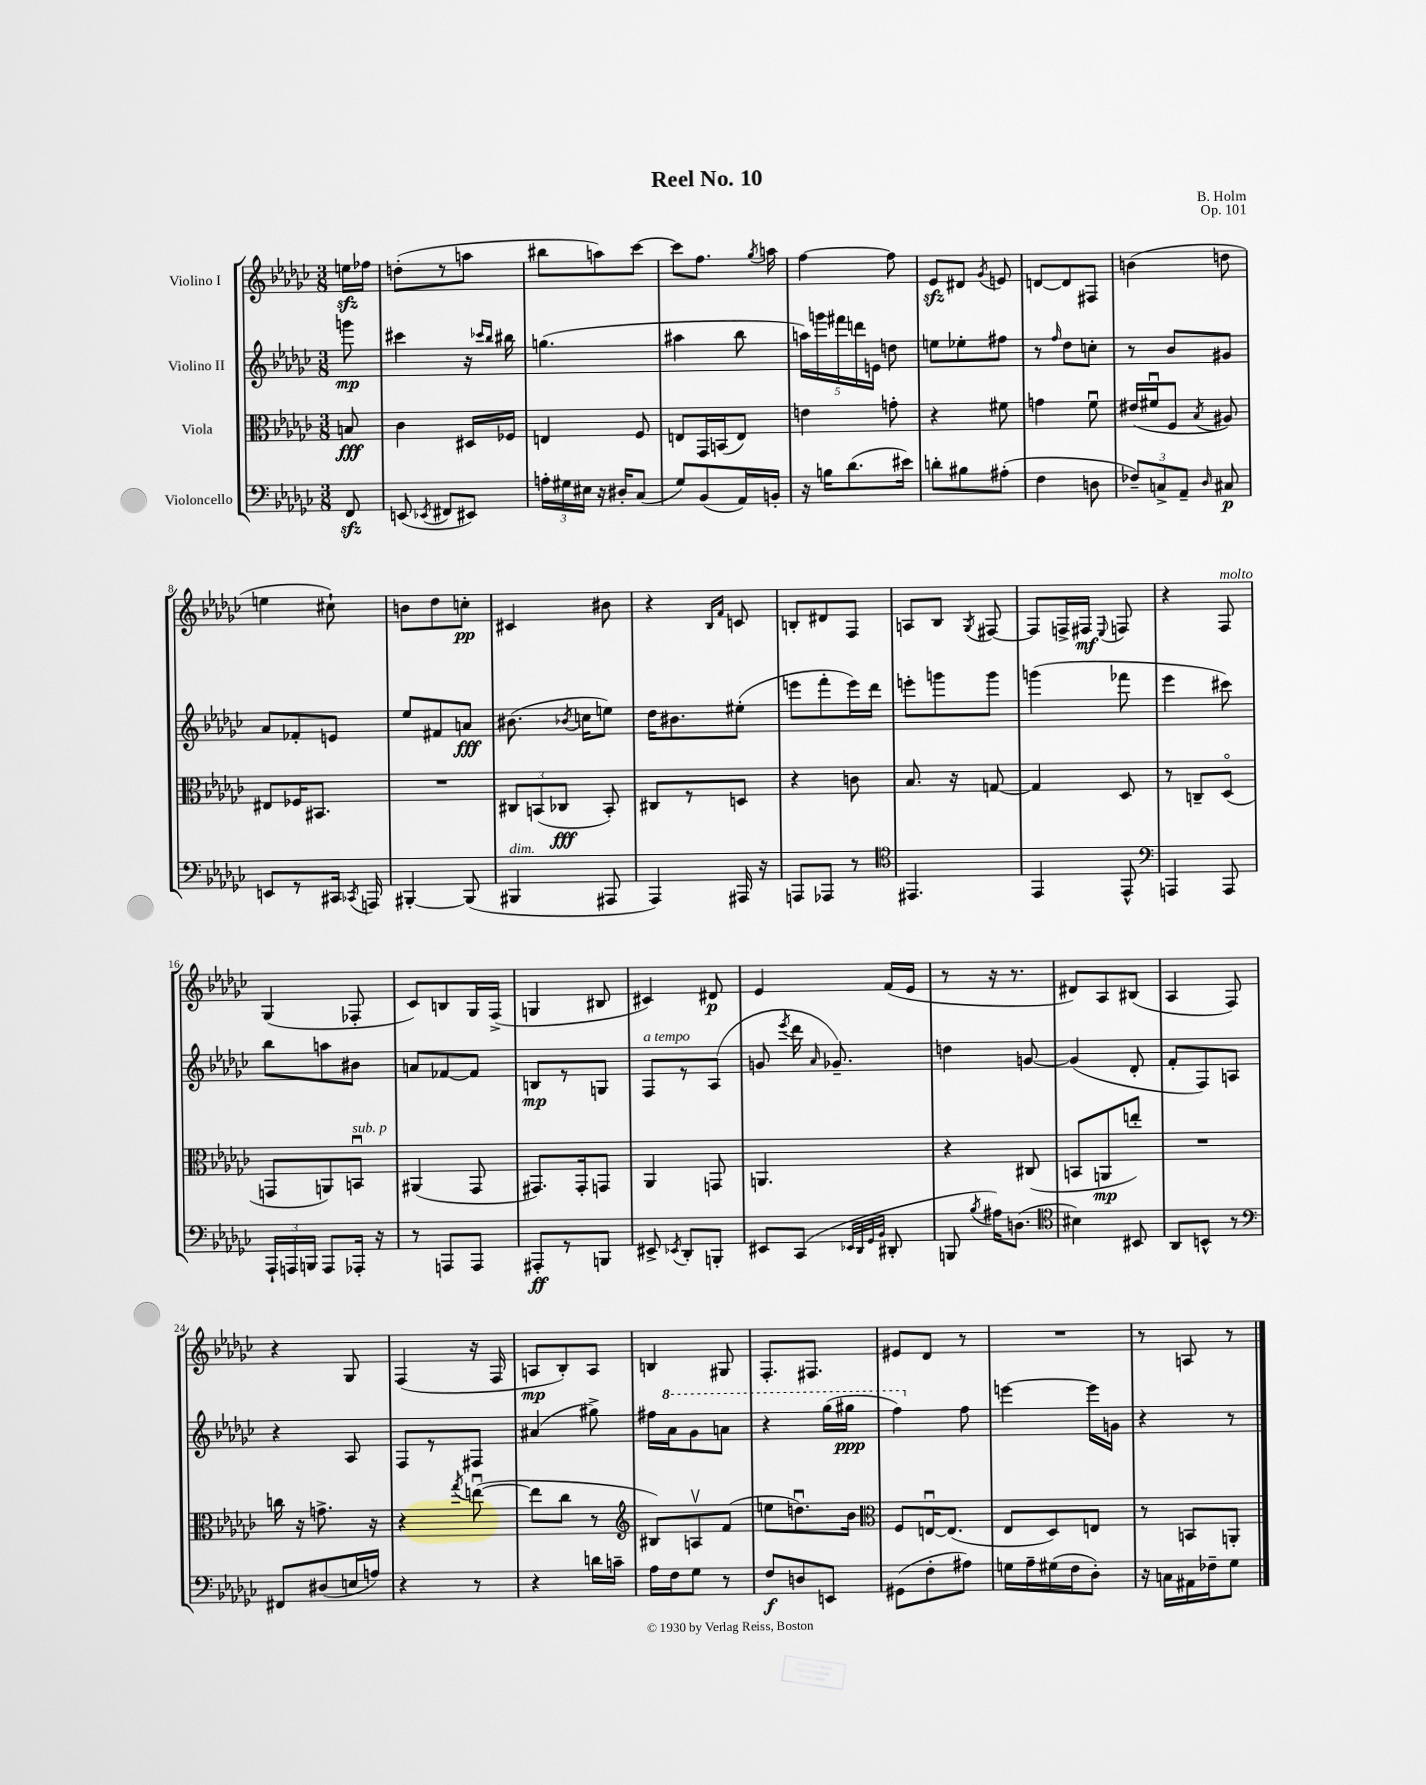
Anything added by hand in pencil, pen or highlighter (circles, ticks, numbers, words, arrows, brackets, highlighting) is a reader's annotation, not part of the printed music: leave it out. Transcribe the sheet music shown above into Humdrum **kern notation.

**kern	**kern	**kern	**kern
*staff4	*staff3	*staff2	*staff1
*clefF4	*clefC3	*clefG2	*clefG2
*k[b-e-a-d-g-c-]	*k[b-e-a-d-g-c-]	*k[b-e-a-d-g-c-]	*k[b-e-a-d-g-c-]
*M3/8	*M3/8	*M3/8	*M3/8
8FF/	8B/	8ggg\	16ee\LL
.	.	.	16ff-\JJ
=	=	=	=
(8EE/	4c-\	4ccc#\	(8dd'\L
8qEE-/	.	.	.
8FF#/L	.	.	8r
8EE#/J)	16D#/LL	16r	8aa\J
.	.	16qqccc-/LL	.
.	.	16qqbb-/JJ	.
.	16F-/JJ	16bb#\	.
=	=	=	=
24A'\LL	4E/	(4.gg\	8bb#\L
24G#\	.	.	.
24E#\JJ	.	.	.
16r	.	.	8aa\)
16D#'/LK	.	.	.
(8C-/J	8F/	.	[8ccc-\J
=	=	=	=
8G-/L)	8E/L	4aa#\	8ccc-\]L
(8BB-/	16GG-/L	.	8.ff\J
.	(16BB/J	.	.
16AA-/L)	8E/J)	8bb-\	.
.	.	.	8qgg-/
16BB'/JJ	.	.	16aa\
=	=	=	=
16r	4e\	20aa\LL)	[4ff\
.	.	20ggg\	.
16B\LK	.	.	.
.	.	20fff#\	.
(8.d-\	.	.	.
.	.	20ddd\	.
.	.	20e\JJ	.
.	8g'\	8dd\	8ff\]
16e#\Jk)	.	.	.
=	=	=	=
8d'\L	4r	8ee\L	8e-/L
8B#\	.	8ee-'\	8d#/J
.	.	.	8qg-/
(8A#'\J	8f#\	8ff#\J	8e/
=	=	=	=
4F\	4g\	8r	[8d/L
.	.	16qqff/	.
.	.	8dd-\L	8d/]
8D\	8fu\	8cc'\J	8F#/J
=	=	=	=
12F-~/L)	(16e#/LL	8r	(4b\
.	16f#u/J	.	.
12C^/	.	.	.
.	8F/J	8b-/L	.
12AA-~/J	.	.	.
16qqD-/	8qB-/	.	.
8C#/	8A#/)	8g#/J	8dd\
=	=	=	=
8EE/L	8E#/L	8a-/L	4ee\
8r	16F-/K	8f-'/	.
.	8.BB#/J	.	.
16CC#/Jk	.	8e/J	8cc#`\)
8qCC-/	.	.	.
16AAA/	.	.	.
=	=	=	=
[4BBB#'/	4.r	8ee-/L	8b\L
.	.	8f#/	8dd-\
(8BBB#/]	.	8a/J	8cc'\J
=	=	=	=
4BBB#/	12C#/L	(8.b#\	4c#/
.	(12BB/	.	.
.	12C-/J	.	.
.	.	8qb-/	.
.	.	16cc\LK	.
8AAA#/	8BB'/)	8ee\J)	8b#\
=	=	=	=
4AAA-/)	8C#/L	16dd-\LK	4r
.	.	8.b#\	.
.	8r	.	.
.	.	.	16qqB-/LL
.	.	.	16qqf/JJ
16AAA#/	8D/J	(8ee#'\J	8c/
16r	.	.	.
=	=	=	=
8AAA/L	4r	8eee\L	8B'/L
8AAA-/J	.	8fff'\	8d#/
8r	8c\	16eee\L)	8F/J
.	.	16ddd-\JJ	.
=	=	=	=
*clefC4	*	*	*
4.EE#/	8.B-/	8eee'\L	8A/L
.	.	8ggg\	8B-/J
.	16r	.	.
.	.	.	8qG-/
.	[8G/	8ggg\J	[8F#/
=	=	=	=
4EE-/	4G/]	(4ggg\	8F#/]L
.	.	.	16F^/L
.	.	.	16F#/JJ
.	.	.	8qqE-/
8EE-^^/	8D-/	8fff-\	8F/
=	=	=	=
*clefF4	*	*	*
4AAA/	8r	4eee-\	4r
.	8C~/L	.	.
8AAA/	(8D-o/J	8ccc#\)	8F/
=	=	=	=
24AAA-`/LL	8GG/L	8bb-\L	(4G-/
24AAA/	.	.	.
24BBB/JJ	.	.	.
8AAA/L	8AA/)	8aa\	.
16AAA-'/Jk	8BBu/J	8b#\J	8F-'/
16r	.	.	.
=	=	=	=
8r	(4AA#/	8a/L	8c-/L)
8AAA/L	.	[8f-/	8B/
8AAA/J	8GG-/	8f-/]J	16G-/L
.	.	.	(16F^/JJ
=	=	=	=
8AAA#'/L	8.GG#/L)	8B/L	4G/
8r	.	8r	.
.	16GG#'/k	.	.
8BBB/J	8GG/J	8G/J	8B#/
=	=	=	=
8EE#^/	4AA-/	8F/L	4c#/)
8qEE-/	.	.	.
8DD-'/L	.	8r	.
8BBB'/J	8GG/	(8A-/J	8d#/
=	=	=	=
8EE#/L	4.AA/	8g/	4e-/
.	.	8qeee-/	.
(8CC-/J	.	16ddd-\	.
.	.	16qqa-/	.
.	.	8.g-~/)	.
32qqEE-/LLL	.	.	.
32qqDD-/	.	.	.
32qqGG-/	.	.	.
32qqBB-/JJJ	.	.	.
8DD#'/	.	.	(16f/LL
.	.	.	16e-/JJ
=	=	=	=
8BBB/	4r	4dd\	8r
8qB-/	.	.	.
16A#\LK)	.	.	16r
(8.D\J	.	.	8.r
.	(8C#/	[8g/	.
=	=	=	=
*clefC4	*	*	*
4B#\)	8BB/L	(4g/]	8d#/L)
.	8AA/	.	8A-/
8BB#/	8ee'/J)	8d-'/	(8B#/J
=	=	=	=
8AA-/L	4.r	8f'/L	4A-/
8BB^^/J	.	8F/)	.
8r	.	8A/J	8F/)
=	=	=	=
*clefF4	*	*	*
8FF#/L	16cc\	4r	4r
.	16r	.	.
(8D#/	8.g^\	.	.
16E/L	.	8A-/	8G-/
16A/JJ)	16r	.	.
=	=	=	=
4r	4r	8F/L	(4F/
.	.	8r	.
.	8qgg-/	.	.
8r	([8eeu\	8F#/J	16r
.	.	.	16F/
=	=	=	=
4r	8ee\]L	(4a#/	8A/L
.	8cc-\J	.	8B-'/)
16d\LL	8r	8gg#^\)	8A/J
16c~\JJ	.	.	.
=	=	=	=
*	*clefG2	*	*
16A-\LL	8B#/L)	16ff#\LL	4B/
16F\J	.	16aa-\J	.
8G-\J	8Av/	8gg-\	.
8r	(8f/J	8aa\J	8G#/
=	=	=	=
8F/L	8ee\L	4r	8.F'/L
8D/	8.ddu\)	.	.
.	.	.	8.F#/J
8EE/J	.	(16ggg-\LL	.
.	16b-\Jk	16ggg#\JJ	.
=	=	=	=
*	*clefC3	*	*
(8GG#\L	8F/L	4fff\)	8e#/L
8F'\	[16Eu/K	.	8d-/J
.	(8.E/]J	.	.
8A#\J)	.	8ff\	8r
=	=	=	=
16G\LL	8E-/L	[4eee\	4.r
16A-~\	.	.	.
(16G#\	8D-/)	.	.
16F\J	.	.	.
8D-'\J)	8E/J	16eee\]LL	.
.	.	16g\JJ	.
=	=	=	=
16r	8r	4r	8r
16C\LL	.	.	.
16AA#\	8BB/L	.	8A/
16F-~\J	.	.	.
8G-\J	8AA'/J	8r	8r
==	==	==	==
*-	*-	*-	*-
